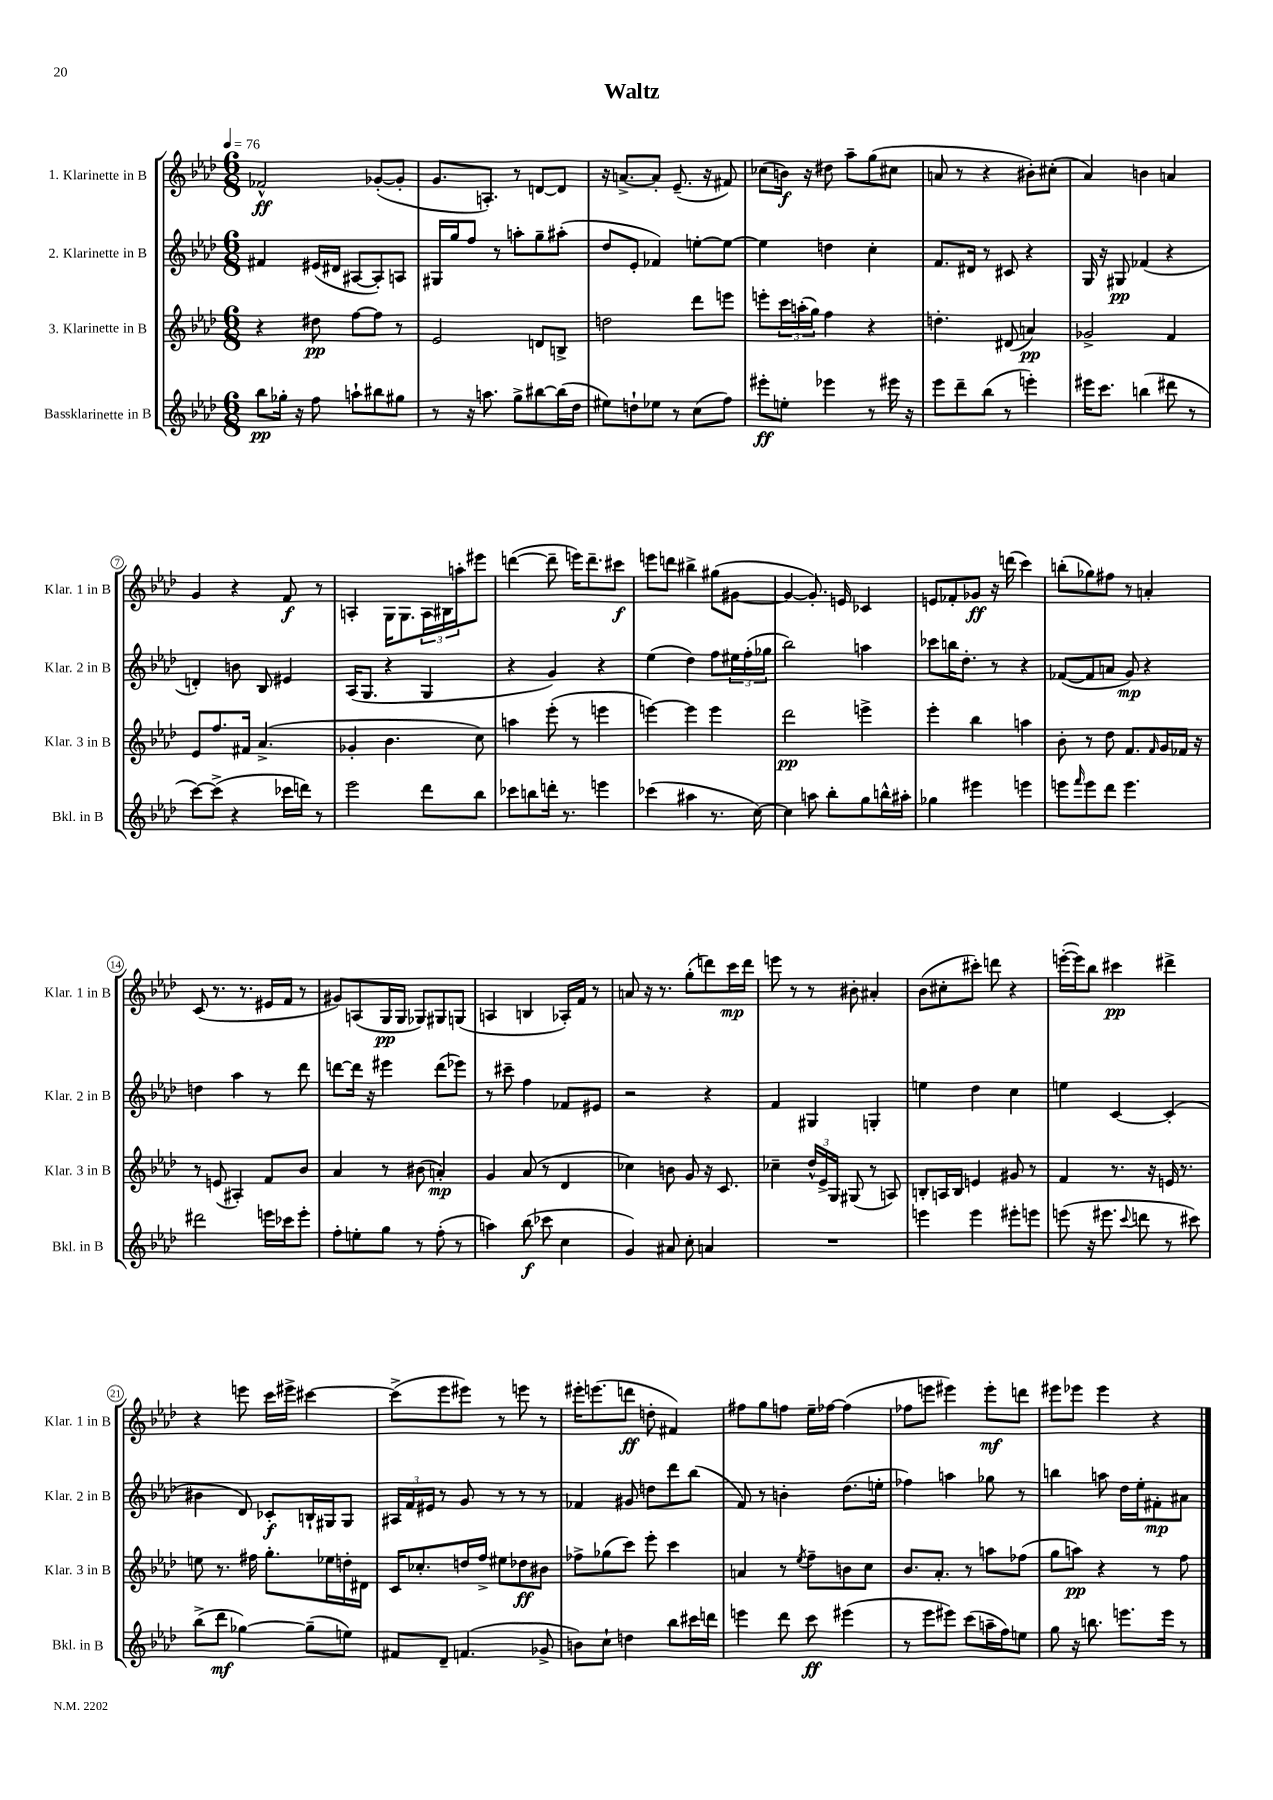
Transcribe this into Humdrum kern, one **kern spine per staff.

**kern	**dynam	**kern	**dynam	**kern	**dynam	**kern	**dynam
*part4	*part4	*part3	*part3	*part2	*part2	*part1	*part1
*staff4	*staff4	*staff3	*staff3	*staff2	*staff2	*staff1	*staff1
*I"Bassklarinette in B	*	*I"3. Klarinette in B	*	*I"2. Klarinette in B	*	*I"1. Klarinette in B	*
*I'Bkl. in B	*	*I'Klar. 3 in B	*	*I'Klar. 2 in B	*	*I'Klar. 1 in B	*
*clefG2	*	*clefG2	*	*clefG2	*	*clefG2	*
*k[b-e-a-d-]	*	*k[b-e-a-d-]	*	*k[b-e-a-d-]	*	*k[b-e-a-d-]	*
*M6/8	*	*M6/8	*	*M6/8	*	*M6/8	*
*MM76	*	*MM76	*	*MM76	*	*MM76	*
=1	=1	=1	=1	=1	=1	=1	=1
8bb-\L	pp	4r	.	4f#X/	.	2f-X^^/	ff
16gg-X'\Jk	.	.	.	.	.	.	.
16r	.	.	.	.	.	.	.
8ff\	.	8dd#X\	pp	(16e#X/LL	.	.	.
.	.	.	.	16d#X/JJ	.	.	.
8aan`\L	.	[8ff\L	.	[8A#X/L	.	.	.
8bb#X\	.	8ff\J]	.	8A#'/])	.	([8g-X'/L	.
8gg#X\J	.	8r	.	8An/J	.	8g-'/J]	.
=2	=2	=2	=2	=2	=2	=2	=2
8r	.	2e-/	.	16G#X/LL	.	8.g/L	.
.	.	.	.	16gg/J	.	.	.
16r	.	.	.	8ff/J	.	.	.
8.aan\	.	.	.	.	.	8.An'/J)	.
.	.	.	.	8r	.	.	.
8gg^\L	.	.	.	8aan'\L	.	8r	.
[8bb#X\	.	8dn/L	.	8gg~\	.	[8dn/L	.
(16bb#\L]	.	8Bn^/J	.	(8aa#X'\J	.	8d/J]	.
16dd-\JJ	.	.	.	.	.	.	.
=3	=3	=3	=3	=3	=3	=3	=3
8ee#X\L)	.	2ddn\	.	8dd-/L	.	16r	.
.	.	.	.	.	.	[8.an^/L	.
8ddn`\	.	.	.	8e-'/J	.	.	.
8ee-X\J	.	.	.	4f-X/)	.	8a'/J]	.
8r	.	.	.	.	.	(8.e-~/	.
(8cc\L	.	8ddd-\L	.	[8een'\L	.	.	.
.	.	.	.	.	.	16r	.
8ff\J)	.	8eeen\J	.	8ee\J_	.	8f#X/)	.
=4	=4	=4	=4	=4	=4	=4	=4
8eee#X'\L	ff	8eeen'\L	.	4ee\]	.	(8cc-X\L	.
8een'\J	.	24ccc\L	.	.	.	16bn\Jk)	f
.	.	(24aan'\	.	.	.	.	.
.	.	.	.	.	.	16r	.
.	.	24gg\JJ)	.	.	.	.	.
4eee-X\	.	4ff\	.	4ddn\	.	8dd#X\	.
.	.	.	.	.	.	8aa-~\L	.
8r	.	4r	.	4cc'\	.	(8gg\	.
16eee#X\	.	.	.	.	.	8cc#X\J	.
16r	.	.	.	.	.	.	.
=5	=5	=5	=5	=5	=5	=5	=5
8eee-\L	.	4.ddn'\	.	8.f/L	.	8an/	.
8ddd-~\	.	.	.	.	.	8r	.
.	.	.	.	16d#X/Jk	.	.	.
(8bb-\J	.	.	.	8r	.	4r	.
8r	.	(8d#X/	.	8c#X/	.	.	.
4eeen'\)	.	4an/)	pp	4r	.	8b#X'\L)	.
.	.	.	.	.	.	(8cc#X'\J	.
=6	=6	=6	=6	=6	=6	=6	=6
16eee#X\KL	.	2g-X^/	.	16G/	.	4a-/)	.
8.ccc\J	.	.	.	16r	.	.	.
.	.	.	.	8G#X/	pp	.	.
(4bbn\	.	.	.	(4f-X/	.	4bn\	.
8ddd#X\	.	4f/	.	4r	.	4an/	.
8r	.	.	.	.	.	.	.
!!LO:LB:g=z
=7	=7	=7	=7	=7	=7	=7	=7
[8ccc\L)	.	8e-/L	.	4dn'/)	.	4g/	.
(8ccc^\J]	.	8.ff/	.	.	.	.	.
4r	.	.	.	8bn\	.	4r	.
.	.	16f#X/Jk	.	.	.	.	.
.	.	(4.a-^/	.	8B-/	.	.	.
16ccc-X\LL	.	.	.	4e#X/	.	8f/	f
16dddn\JJ)	.	.	.	.	.	.	.
8r	.	.	.	.	.	8r	.
=8	=8	=8	=8	=8	=8	=8	=8
2eee-\	.	4g-X'/	.	(16A-/KL	.	4An'/	.
.	.	.	.	8.G/J	.	.	.
.	.	4.b-\	.	4r	.	16G\KL	.
.	.	.	.	.	.	8.G\	.
8ddd-\L	.	.	.	4G/	.	24A\L	.
.	.	.	.	.	.	24B#X\	.
.	.	.	.	.	.	24aan'\J	.
8bb-\J	.	8cc\)	.	.	.	8eee#X\J	.
=9	=9	=9	=9	=9	=9	=9	=9
8ccc-X\L	.	4aan\	.	4r	.	([4dddn\	.
8bbn\	.	.	.	.	.	.	.
16dddn'\Jk	.	(8eee-'\	.	4g/)	.	8ddd~\]	.
8.r	.	.	.	.	.	.	.
.	.	8r	.	.	.	16eeen\KL)	.
.	.	.	.	.	.	8.ddd~\	.
4eeen\	.	4eeen\	.	4r	.	.	.
.	.	.	.	.	.	8ccc#X\J	f
=10	=10	=10	=10	=10	=10	=10	=10
(4ccc-X\	.	[4eeen\)	.	(4ee-\	.	8eeen\L	.
.	.	.	.	.	.	8dddn\J	.
4aa#X\	.	4eee\]	.	4dd-\)	.	4bb#X^\	.
8.r	.	4eee\	.	8ff\L	.	(8gg#X\L	.
.	.	.	.	24ee#X\L	.	[8g#X\J	.
.	.	.	.	(24ff'\	.	.	.
[16cc\)	.	.	.	.	.	.	.
.	.	.	.	24gg-X\JJ	.	.	.
=11	=11	=11	=11	=11	=11	=11	=11
4cc\]	.	2ddd-\	pp	2bb-\)	.	4g#/_	.
8aan\	.	.	.	.	.	8.g#'/])	.
8bb-'\L	.	.	.	.	.	.	.
.	.	.	.	.	.	16en/	.
8gg\	.	4eeen^\	.	4aan\	.	4c-X/	.
16bbn^^\L	.	.	.	.	.	.	.
16aa#X'\JJ	.	.	.	.	.	.	.
=12	=12	=12	=12	=12	=12	=12	=12
4gg-X\	.	4eee-'\	.	8ccc-X\L	.	8en/L	.
.	.	.	.	16bbn\K	.	8f-X'/	.
.	.	.	.	8.dd-'\J	.	.	.
4eee#X\	.	4bb-\	.	.	.	8g-X/J	ff
.	.	.	.	8r	.	16r	.
.	.	.	.	.	.	(16dddn\	.
4eeen\	.	4aan\	.	4r	.	4ccc\)	.
=13	=13	=13	=13	=13	=13	=13	=13
8eeen\L	.	8b-'\	.	([8f-X/L	.	(8bbn'\L	.
16qqfff/	.	.	.	.	.	.	.
8eee\	.	8r	.	8f-/]	.	8gg-X\)	.
8ddd-\J	.	8dd-\	.	8an/J	.	8ff#X\J	.
4.eee\	.	8.f/L	.	8g/)	mp	8r	.
.	.	.	.	4r	.	4an'/	.
.	.	16qqf/	.	.	.	.	.
.	.	16g/L	.	.	.	.	.
.	.	16f-X/JJ	.	.	.	.	.
.	.	16r	.	.	.	.	.
!!LO:LB:g=z
=14	=14	=14	=14	=14	=14	=14	=14
2ddd#X\	.	8r	.	4ddn\	.	(8c/	.
.	.	(8en/	.	.	.	8.r	.
.	.	4A#X'/)	.	4aa-\	.	.	.
.	.	.	.	.	.	8.r	.
16eeen\LL	.	8f/L	.	8r	.	16e#X/LL	.
16ccc-X\J	.	.	.	.	.	16f/JJ	.
8eee'\J	.	8b-/J	.	8ddd-\	.	8r	.
=15	=15	=15	=15	=15	=15	=15	=15
8ff'\L	.	4a-/	.	[8dddn\L	.	8g#X/L)	.
8een'\	.	.	.	16ddd\Jk]	.	(8An/	.
.	.	.	.	16r	.	.	.
8gg\J	.	8r	.	4eee#X\	.	16G/L	pp
.	.	.	.	.	.	16G/JJ	.
8r	.	(8b#X\	.	.	.	8G-X/L)	.
(8ff'\	.	4an'/)	mp	(8ddd\L	.	8G#X/	.
8r	.	.	.	8eee-X\J)	.	(8Gn/J	.
=16	=16	=16	=16	=16	=16	=16	=16
4aan\)	.	4g/	.	8r	.	4An/	.
.	.	.	.	8ccc#X~\	.	.	.
(8bb-\	f	(8a-/	.	4ff\	.	4Bn/	.
8ccc-X\	.	8r	.	.	.	.	.
4cc\	.	4d-/	.	8f-X/L	.	16A-X'/LL)	.
.	.	.	.	.	.	16f/JJ	.
.	.	.	.	8e#X/J	.	8r	.
=17	=17	=17	=17	=17	=17	=17	=17
4g/)	.	4cc-X\)	.	2r	.	8an/	.
.	.	.	.	.	.	16r	.
.	.	.	.	.	.	8.r	.
8a#X/	.	8bn\	.	.	.	.	.
8cc'\	.	8g/	.	.	.	(8gg'\L	.
4an/	.	16r	.	4r	.	8dddn\)	.
.	.	8.c/	.	.	.	.	.
.	.	.	.	.	.	16ccc\L	mp
.	.	.	.	.	.	16ddd\JJ	.
=18	=18	=18	=18	=18	=18	=18	=18
2.r	.	4cc-X~\	.	4f/	.	8eeen\	.
.	.	.	.	.	.	8r	.
.	.	24dd-^^/LL	.	4G#X/	.	8r	.
.	.	24e-^/	.	.	.	.	.
.	.	24G/JJ	.	.	.	.	.
.	.	(8G#X/	.	.	.	8b#X'\	.
.	.	8r	.	4Gn'/	.	4a#X'/	.
.	.	8An/)	.	.	.	.	.
=19	=19	=19	=19	=19	=19	=19	=19
4eeen\	.	8Bn'/L	.	4een\	.	(8b-\L	.
.	.	16An/L	.	.	.	8cc#X'\	.
.	.	16B/JJ	.	.	.	.	.
4eee\	.	4en/	.	4dd-\	.	8ccc#X'\J)	.
.	.	.	.	.	.	8dddn\	.
8eee#X'\L	.	8g#X/	.	4cc\	.	4r	.
8eeen\J	.	8r	.	.	.	.	.
=20	=20	=20	=20	=20	=20	=20	=20
(8eeen\	.	4f/	.	4een\	.	([16eeen'\LL	.
.	.	.	.	.	.	16eee\J])	.
16r	.	.	.	.	.	8bb-\J	.
8.eee#X\	.	.	.	.	.	.	.
.	.	8.r	.	[4c/	.	4ccc#X\	pp
8qqccc/	.	.	.	.	.	.	.
8dddn\	.	.	.	.	.	.	.
.	.	16r	.	.	.	.	.
8r	.	16en/	.	(4c'/]	.	4ddd#X^\	.
.	.	8.r	.	.	.	.	.
8ccc#X\)	.	.	.	.	.	.	.
!!LO:LB:g=z
=21	=21	=21	=21	=21	=21	=21	=21
(8bb-^\L	.	8een\	.	4b#X\	.	4r	.
8ddd-\J	mf	8.r	.	.	.	.	.
[4gg-X\)	.	.	.	8d-/)	.	8eeen\	.
.	.	16ff#X\	.	.	.	.	.
.	.	8.gg'\L	.	8c-X'/L	f	16ccc\LL	.
.	.	.	.	.	.	16eee#X^\JJ	.
(8gg-~\L]	.	.	.	16Bn`/L	.	[4ccc#X\	.
.	.	16ee-X\L	.	16G#X/J	.	.	.
8een\J)	.	16ddn'\	.	8G#/J	.	.	.
.	.	16d#X\JJ	.	.	.	.	.
=22	=22	=22	=22	=22	=22	=22	=22
8f#X/L	.	16c/KL	.	24A#X/LL	.	(8ccc#^\L]	.
.	.	.	.	24f/	.	.	.
.	.	8.cc-X'/	.	.	.	.	.
.	.	.	.	24e#X/JJ	.	.	.
8d-~/J	.	.	.	8r	.	8eee-\	.
(4.fn/	.	16ddn/L	.	8g/	.	8eee#X\J)	.
.	.	16ff^/JJ	.	.	.	.	.
.	.	8ee#X\L	.	8r	.	8r	.
.	.	8dd-X\	ff	8r	.	8eeen\	.
8g-X^/	.	8b#X\J	.	8r	.	8r	.
=23	=23	=23	=23	=23	=23	=23	=23
8bn\L)	.	8ff-X^\L	.	4f-X/	.	16eee#X'\KL	.
.	.	.	.	.	.	(8.eeen\	.
8cc`\J	.	(8gg-X\	.	.	.	.	.
4ddn\	.	8ccc\J)	.	8g#X/	.	8dddn\J	ff
.	.	8eee-'\	.	8ddn\L	.	8ddn'\	.
8bb-\L	.	4ccc\	.	8ddd-\	.	4f#X/)	.
16ccc#X\L	.	.	.	(8bb-\J	.	.	.
16dddn\JJ	.	.	.	.	.	.	.
=24	=24	=24	=24	=24	=24	=24	=24
4eeen\	.	4an/	.	8f/)	.	8ff#X\L	.
.	.	.	.	8r	.	8gg\	.
8ddd-\	.	8r	.	4bn'\	.	8ffn\J	.
.	.	8qee-/	.	.	.	.	.
8ccc\	ff	8ff~\L	.	.	.	16ee-~\LL	.
.	.	.	.	.	.	[16ff-X\JJ	.
(4eee#X\	.	8bn\	.	(8.dd-\L	.	(4ff-\]	.
.	.	8cc\J	.	.	.	.	.
.	.	.	.	16een'\Jk	.	.	.
=25	=25	=25	=25	=25	=25	=25	=25
8r	.	8.b-/L	.	4ff-X\)	.	8ff-X\L	.
8eee-\L	.	.	.	.	.	8eeen\J	.
.	.	8.a-'/J	.	.	.	.	.
8eee#X\J)	.	.	.	4aan\	.	4eee#X\)	.
(8ccc\L	.	8r	.	.	.	.	.
16aan~\L	.	8aan\L	.	8gg-X\	.	8eee#'\L	mf
16ff\J)	.	.	.	.	.	.	.
8een\J	.	(8ff-X\J	.	8r	.	8dddn\J	.
=26	=26	=26	=26	=26	=26	=26	=26
8gg\	.	8gg\L	.	4bbn\	.	8eee#X\L	.
16r	.	8aan\J)	pp	.	.	8eee-X\J	.
8.bbn\	.	.	.	.	.	.	.
.	.	4r	.	8aan\	.	4eee-\	.
8.eeen\L	.	.	.	16dd-\LL	.	.	.
.	.	.	.	16ee-'\J	.	.	.
.	.	8r	.	8f#X'\	mp	4r	.
16eee\Jk	.	.	.	.	.	.	.
8r	.	8ff\	.	8a#X\J	.	.	.
==	==	==	==	==	==	==	==
*-	*-	*-	*-	*-	*-	*-	*-
